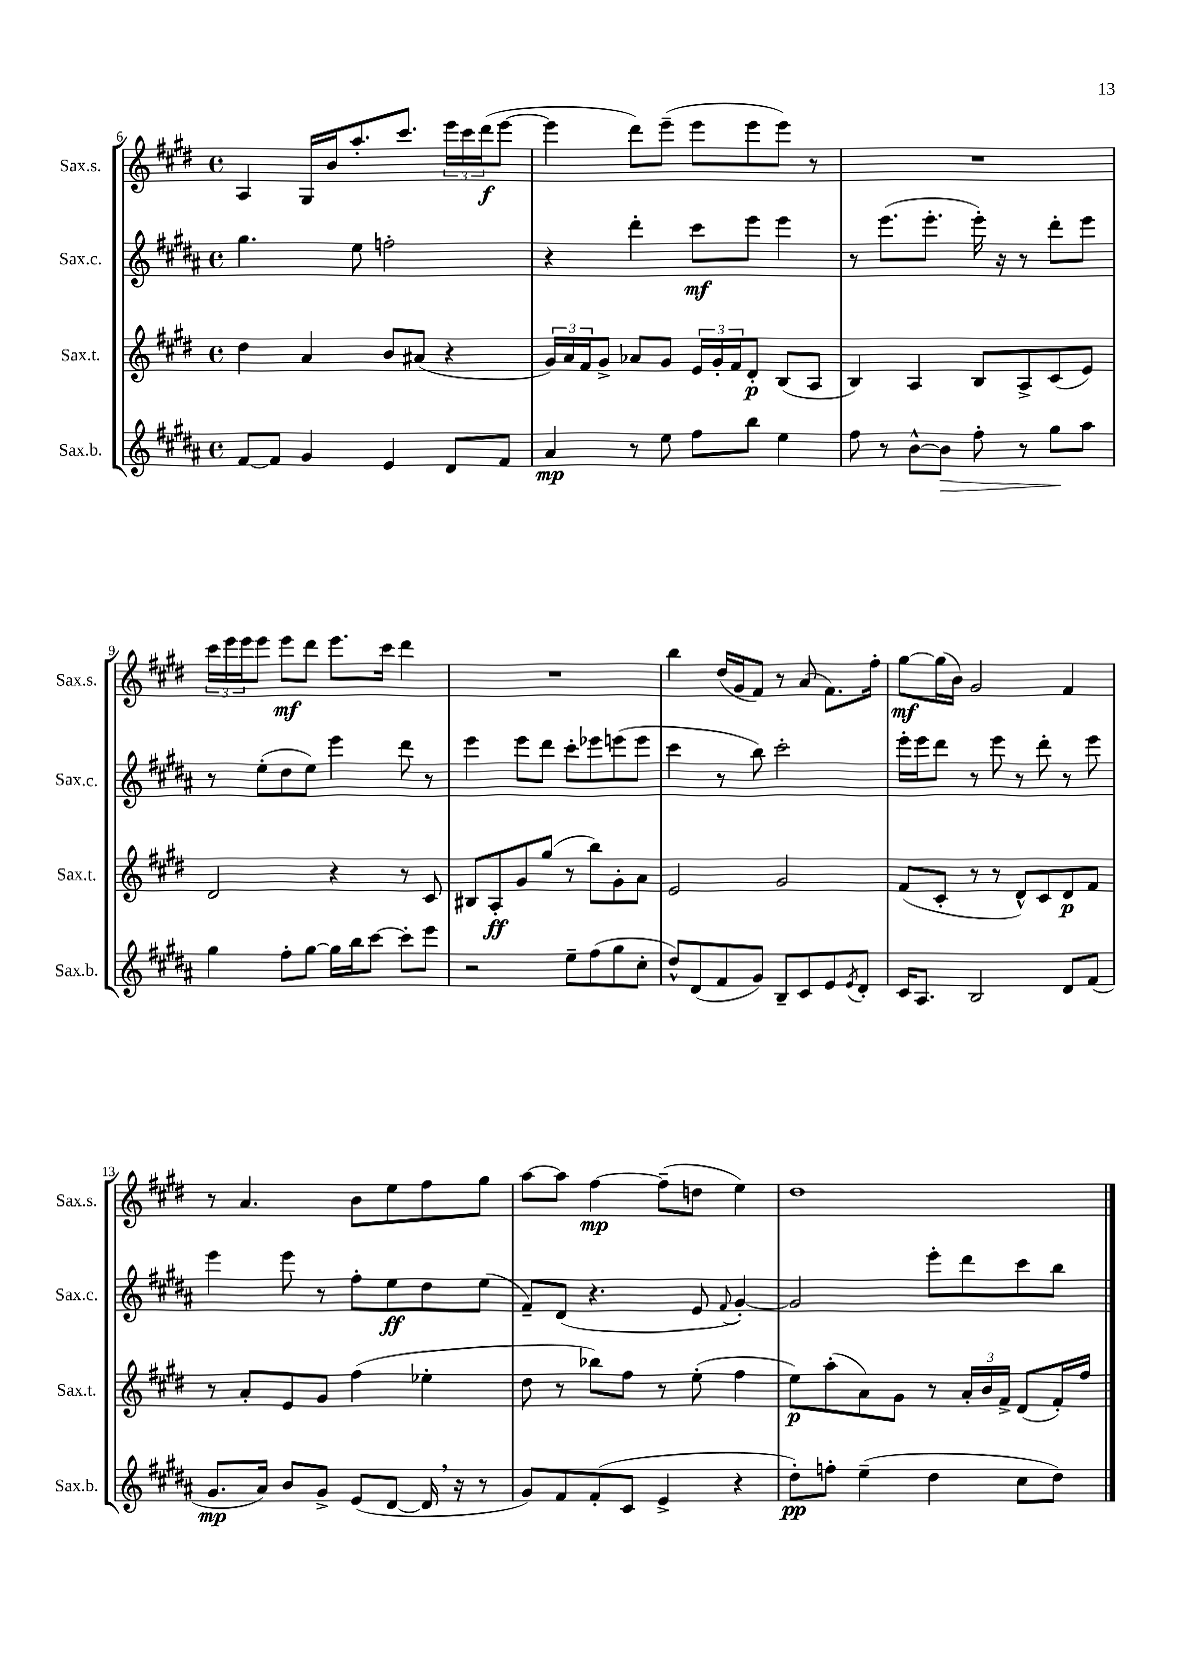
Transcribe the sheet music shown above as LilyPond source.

<<
\new StaffGroup <<
\new Staff = "s0" \with { instrumentName = "Sax.s." shortInstrumentName = "Sax.s." } {
    \clef treble \key e \major \defaultTimeSignature \time 4/4
    a4 gis16 b'16 a''8.-. cis'''8. \tuplet 3/2 { e'''16 cis'''16 dis'''16\f( } e'''8~ |
    e'''4 dis'''8) e'''8--( e'''8 e'''8 e'''8) r8 |
    R1 |
    \tuplet 3/2 { cis'''16 e'''16 e'''16 } e'''8 e'''8\mf dis'''8 e'''8. cis'''16 dis'''4 |
    R1 |
    b''4 dis''16( gis'16 fis'8) r8 a'8( fis'8.) fis''16-. |
    gis''8~\mf gis''16( b'16) gis'2 fis'4 |
    r8 a'4. b'8 e''8 fis''8 gis''8 |
    a''8~ a''8 fis''4~\mp fis''8--( d''8 e''4) |
    dis''1 \bar "|." |
}
\new Staff = "s1" \with { instrumentName = "Sax.c." shortInstrumentName = "Sax.c." } {
    \clef treble \key b \major \defaultTimeSignature \time 4/4
    gis''4. e''8 f''2-. |
    r4 dis'''4-. cis'''8\mf e'''8 e'''4 |
    r8 e'''8.( e'''8.-. e'''16-.) r16 r8 dis'''8-. e'''8 |
    r8 e''8-.( dis''8 e''8) e'''4 dis'''8 r8 |
    e'''4 e'''8 dis'''8 cis'''8-. ees'''8 e'''8( e'''8 |
    cis'''4 r8 b''8) cis'''2-. |
    e'''16-. e'''16 dis'''8 r8 e'''8 r8 dis'''8-. r8 e'''8 |
    e'''4 e'''8 r8 fis''8-. e''8\ff dis''8 e''8( |
    fis'8--) dis'8( r4. e'8 \appoggiatura { fis'8 } gis'4~-.) |
    gis'2 e'''8-. dis'''8 cis'''8 b''8 \bar "|." |
}
\new Staff = "s2" \with { instrumentName = "Sax.t." shortInstrumentName = "Sax.t." } {
    \clef treble \key e \major \defaultTimeSignature \time 4/4
    dis''4 a'4 b'8 ais'8( r4 |
    \tuplet 3/2 { gis'16) a'16 fis'16 } gis'8-> aes'8 gis'8 \tuplet 3/2 { e'16 gis'16-. fis'16 } dis'8-.\p b8( a8 |
    b4) a4 b8 a8-> cis'8( e'8) |
    dis'2 r4 r8 cis'8 |
    bis8 a8-.\ff gis'8 gis''8( r8 b''8) gis'8-. a'8 |
    e'2 gis'2 |
    fis'8( cis'8-. r8 r8 dis'8-^) cis'8 dis'8\p fis'8 |
    r8 a'8-. e'8 gis'8 fis''4( ees''4-. |
    dis''8 r8 bes''8) fis''8 r8 e''8-.( fis''4 |
    e''8\p) a''8-.( a'8) gis'8 r8 \tuplet 3/2 { a'16-. b'16 fis'16-> } dis'8( fis'16-.) fis''16 \bar "|." |
}
\new Staff = "s3" \with { instrumentName = "Sax.b." shortInstrumentName = "Sax.b." } {
    \clef treble \key b \major \defaultTimeSignature \time 4/4
    fis'8~ fis'8 gis'4 e'4 dis'8 fis'8 |
    ais'4\mp r8 e''8 fis''8 b''8 e''4 |
    fis''8 r8 b'8~-^ b'8\> fis''8-. r8 gis''8\! ais''8 |
    gis''4 fis''8-. gis''8~ gis''16 b''16 cis'''8~ cis'''8-. e'''8 |
    r2 e''8-- fis''8( gis''8 cis''8-. |
    dis''8-^) dis'8( fis'8 gis'8) b8-- cis'8 e'8 \acciaccatura { e'8 } dis'8-. |
    cis'16 ais8. b2 dis'8 fis'8( |
    gis'8.\mp ais'16) b'8 gis'8-> e'8( dis'8~ dis'16 \breathe r16 r8 |
    gis'8) fis'8 fis'8-.( cis'8 e'4-> r4 |
    dis''8-.\pp) f''8-. e''4--( dis''4 cis''8 dis''8) \bar "|." |
}
>>
>>
\layout { \context { \Score currentBarNumber = #6 } }
